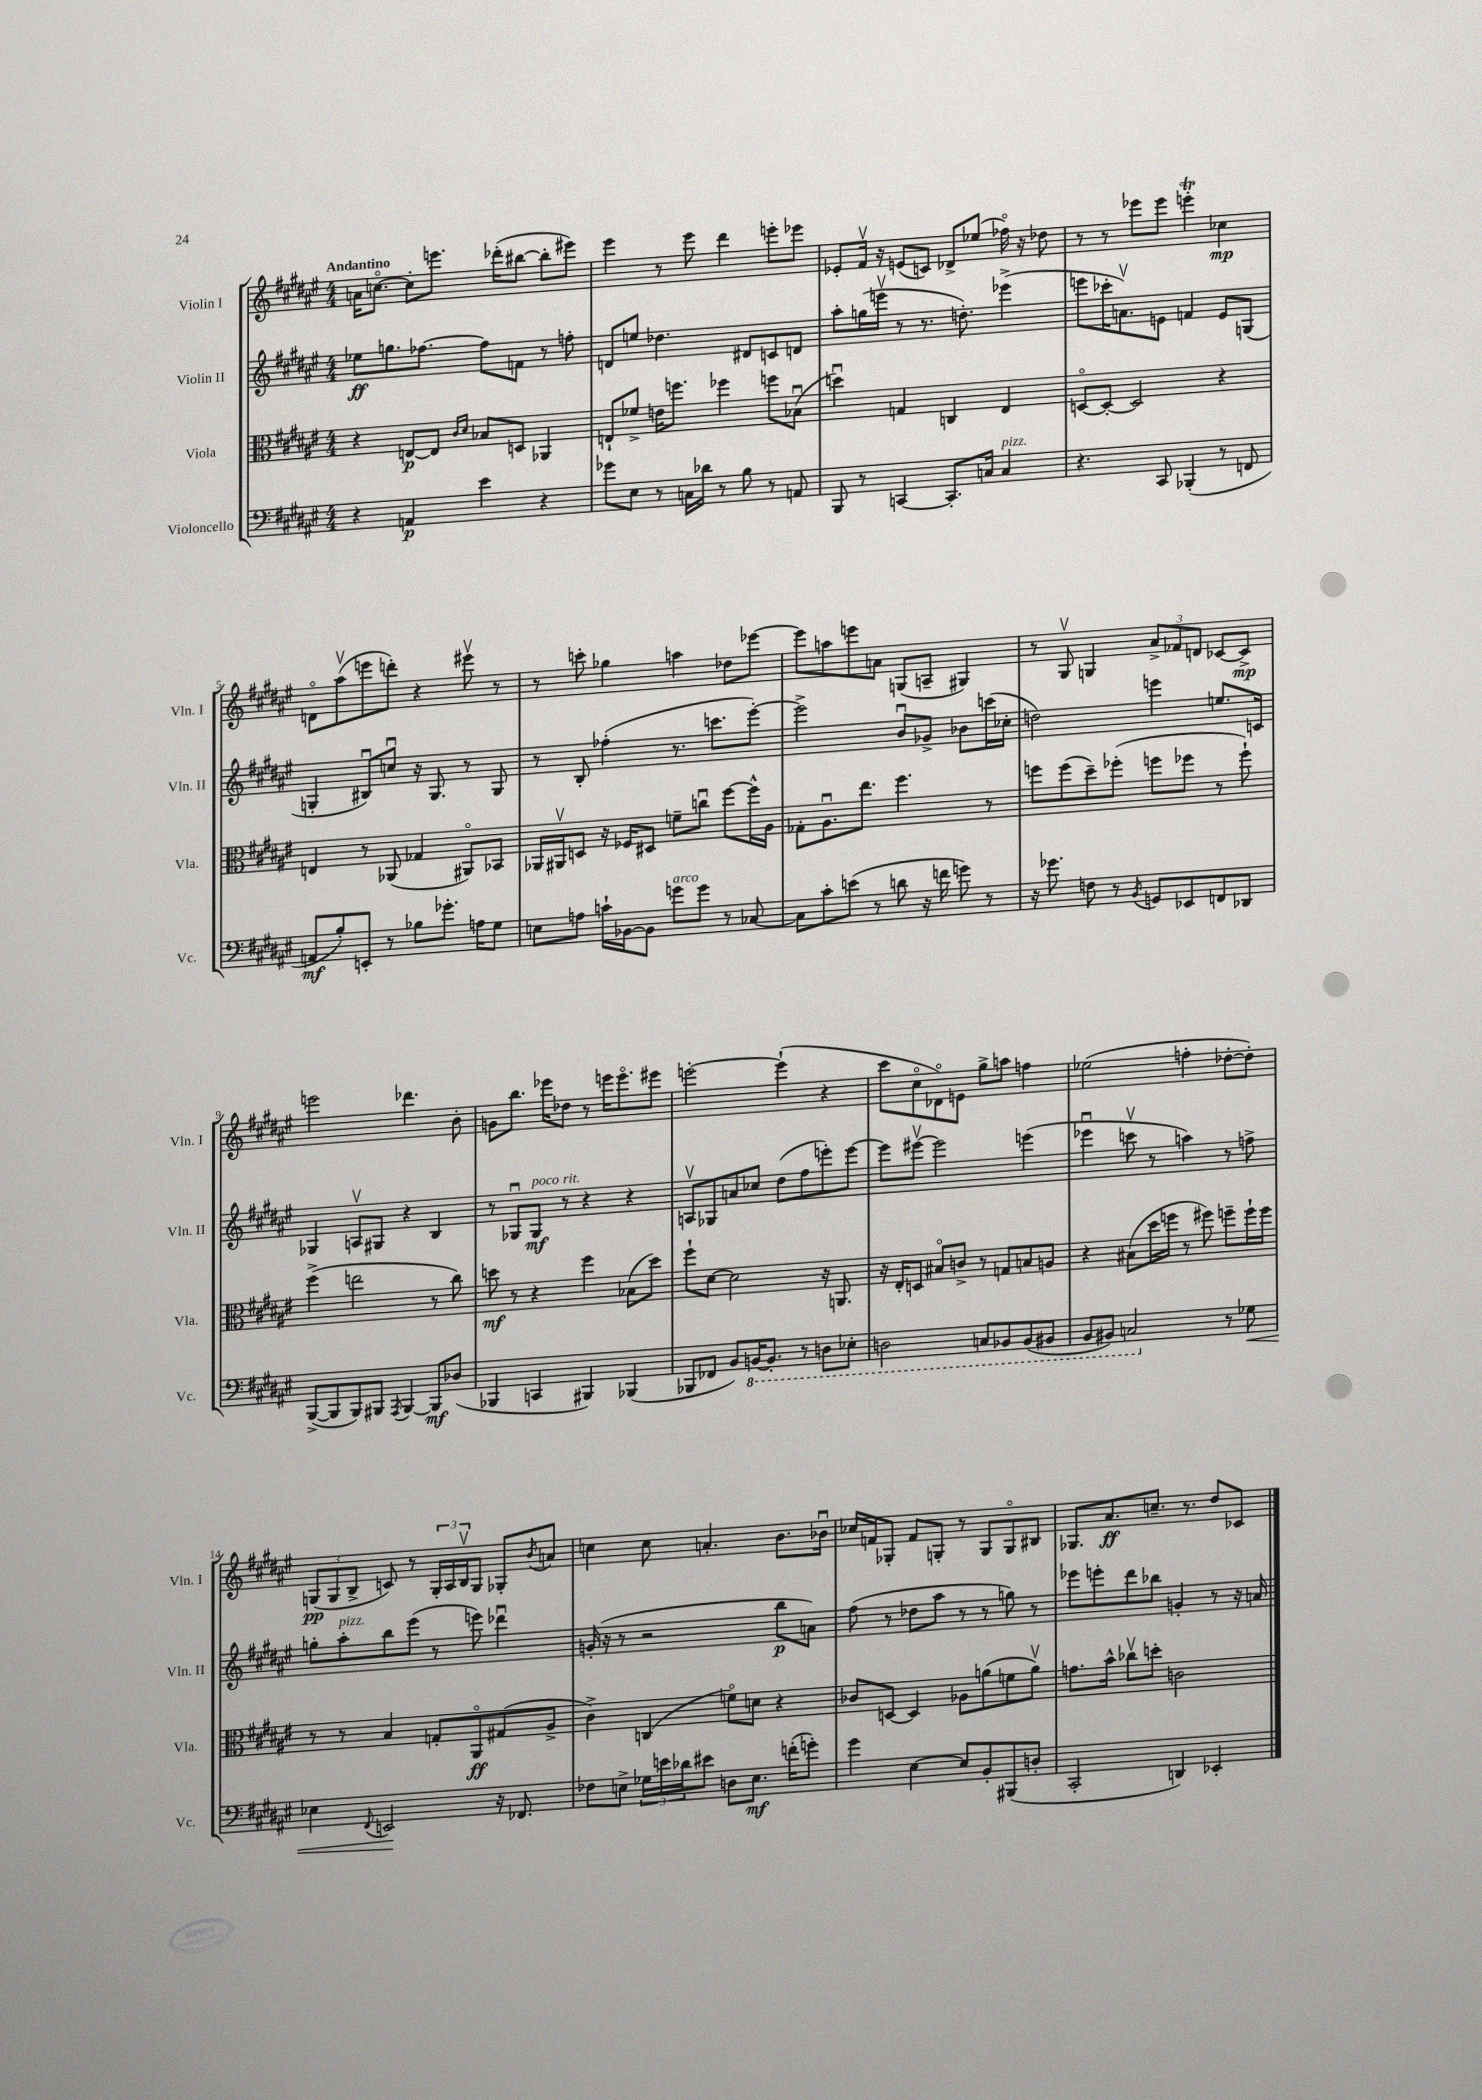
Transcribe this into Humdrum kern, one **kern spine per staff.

**kern	**kern	**kern	**kern
*staff4	*staff3	*staff2	*staff1
*clefF4	*clefC3	*clefG2	*clefG2
*k[f#c#g#d#a#e#]	*k[f#c#g#d#a#e#]	*k[f#c#g#d#a#e#]	*k[f#c#g#d#a#e#]
*M4/4	*M4/4	*M4/4	*M4/4
4r	4r	8ee-\L	16a\LK
.	.	.	[8.cco\J
.	.	8.gg\	.
4AA/	[8E/L	.	8cc'\]L
.	.	[8.ff-\J	.
.	8E/]J	.	8.eee\J
.	16qqc#/LL	.	.
.	16qqd#/JJ	.	.
4e#\	8B-/L	8ff-\]L	.
.	.	.	(16ddd-'\LK
.	8D/J	8f\J	[8bb#\J
4r	4AA-/	8r	8bb#'\]L
.	.	8ff'\	8eee#\J)
=	=	=	=
8g-\L	8E`/L	8d/L	4eee#\
8E#\J	8f-^/J	8ee/J	.
8r	16e\LK	4.dd-\	8r
.	8.ff\J	.	.
16C\LL	.	.	8eee#\
16d-\JJ	.	.	.
8r	4ff-\	.	4ddd#\
8B\	.	8d#/L	.
8r	8ff\L	8c/	8eee'\L
8AA/	(8B-u\J	8d/J	8eee-\J
=	=	=	=
8BBB/	4ddu\)	8aa#'\L	8e-'/L
8r	.	(16gg\L	16f#v/Jk
.	.	16eeev\JJ	16r
[4CC/	4G/	8r	(8e/L
.	.	8.r	8c/J)
8.CC'/]L	4C/	.	8d-^/L
.	.	8.dd'\)	.
.	.	.	(8ee-/J
16C/Jk	.	.	.
4C/	4E#/	(4eee-^\	16ff-o\)
.	.	.	16r
.	.	.	8dd-\
=	=	=	=
4.r	[8Do/L	8eee\L	8r
.	8D'/_J	16ccc-'\K	8r
.	.	8.av\)	.
.	2D/]	.	8eee-\L
8CC#/	.	8e\J	8eee-\J
(4BBB-'/	.	4f/	4eee'\
8r	4r	8e/L	4cc-\
8FF/	.	(8G/J	.
=	=	=	=
8AA/L	4E/	4G'/	8do\L
8B'/)	.	.	(8aa#v\
8EE'/J	8r	8B#u/L)	8eee\
8r	(8AA-/	8ccu/J	8ddd'\J)
8B-\L	4G-/	16r	4r
.	.	8.G/	.
8.g-'\J	.	.	.
.	8AA#o/L)	8r	8eee#v\
16A\LK	.	.	.
8G#\J	8BB-/J	8G/	8r
=	=	=	=
8E\L	16AA-/LL	8r	8r
.	16AA#v/J	.	.
8A\J	8D/J	8B'/	8ccc'\
16c`\LL	16r	(4ff-'\	4gg-\
[16BB-\J	16F-/LK	.	.
8BB-\]J	8D#/J	.	.
8g\L	8f~\L	8.r	4aa\
8g\J	8ccu\J	.	.
.	.	8.ccc\L	.
8r	[8ff#\L	.	8dd-\L
[8C-/	16ff#^^\]L	[8eee#'\J)	[8eee-\J
.	16A#\JJ	.	.
=	=	=	=
8C-\]L	8G-'\L	2eee#^\]	8eee-\]L
8c#'\	8.A#u\	.	8aa\
(8e\J	.	.	8eee\
.	8.ee#\J	.	.
8r	.	.	8a\J
8d\	4.ff#\	8bu/L	(8G/L
16r	.	8g-^/J	8A~/J
16f\	.	.	.
8g\)	.	8b-\L	4G#/)
8r	8r	(16ccc\L	.
.	.	16cc-'\JJ	.
=	=	=	=
16r	8ff\L	2dd\)	8r
8.g-\	.	.	.
.	(8ff\	.	8G#v/
8F\	8dd#~\)	.	4G/
8r	(8ff-'\J	.	.
8qBB/	.	.	.
8GG/L	8ff\L	4eee\	12a#^/L
.	.	.	12f-/
8EE-/	8ff-\J	.	.
.	.	.	12d/J
8FF/	8r	8.ee/L	[8c-/L
8DD-/J	8ff-`\)	.	8c-^/]J
.	.	16c/Jk	.
=	=	=	=
([8BBB^/L	(4ff#^\	4G-/	2eee\
8BBB/]	.	.	.
8BBB/)	2ee\	8Av/L	.
8BBB#/J	.	8G#/J	.
8qAAA#/	.	.	.
[4BBB#/	.	4r	4.ddd-\
8BBB#/]L	8r	4B/	.
(8D-/J	8cc#\)	.	8b'\
=	=	=	=
4BBB-/	8dd\	8r	8g\L
.	8r	8G-u/L	8.bb\J
4CC/	4r	8G-/J	.
.	.	.	16eee-\LK
.	.	8r	8dd-\J
4BBB#/)	4ff#\	4r	8r
.	.	.	16eee\LK
.	.	.	8.eeeo\
(4BBB-/	(8B-\L	4r	.
.	8dd\J)	.	8eee#\J
=	=	=	=
8BBB-/L	8ff#`\L	8Av/L	[2eee'\
8FF-/J	[8d#\J	8G-/	.
8BB/L)	2d#\]	8a/	.
[16BBB/K	.	8cc-/J	.
8.BBB'/]J	.	.	.
.	.	(8dd#\L	(4eee`\]
8r	.	8ff#\	.
8DD\L	16r	8eee'\)	4r
.	8.AA/	.	.
8EE-'\J	.	[8eee\J	.
=	=	=	=
2DD\	16r	8eee\]L	8ccc#\L
.	16E#'/LK	.	.
.	8D/J	[8eee#v\J	8cc#o\
.	8B#o/L	2eee#\]	8d-o\)
.	8c^/J	.	8e\J
8CC/L	8r	.	8gg#^\L
8BBB-/	8G/L	.	8aa\J
(8BBB-/	8B/	(4eee\	4ff\
8BBB#/J	8A/J	.	.
=	=	=	=
8BBB/L	4r	4eee-u\	(2ee-\
8BBB#/J)	.	.	.
2CC/	(8B#\L	8cccv\	.
.	16dd#\L	8r	.
.	16ff\JJ	.	.
.	8r	4aa\)	4ff'\
.	8ff#\)	.	.
8r	8ff~\L	8r	[8dd-'\L
8G-\	16ff`\L	8ff^\	8dd-'\]J)
.	16ff\JJ	.	.
=	=	=	=
4E-\	8r	8gg'\L	(12G/L
.	.	.	12G/
.	8r	8aa#'\	.
.	.	.	12B^/J
8qqFF#/	.	.	.
2EE/	4B/	8bb\	8c/)
.	.	(8eee#\J	8r
.	8G'/L	8r	24G'/LL
.	.	.	24A#/
.	.	.	24Bv/J
.	8AA#o/	8eee\)	8G/J
16r	(8G#/	4ddd-u\	8G-'/L
8.FF-/	.	.	.
.	.	.	8qb/
.	8A#^/J	.	8a/J
=	=	=	=
8F-\L	4c#^\)	(16g'/	4cc\
.	.	16r	.
8E^\J	.	8r	.
24G-\LL	(4C/	2r	8cc\
24e\	.	.	.
24d-\J	.	.	.
8e#\J	.	.	4.a'/
8D\L	8fo\L)	.	.
8.E\J	8d\J	.	.
.	4r	8bb\L	8.b\L
(16f'\LK	.	.	.
8g'\J)	.	8a\J)	.
.	.	.	16b-u\Jk
=	=	=	=
4g#\	8c-/L	(8ff#\	16cc-/LL
.	.	.	16f/J
.	[8D/J	8r	8G-'/J
[4E#\	4D/]	8dd-\L	8f/L
.	.	8aa#\J	8G'/J
8E#/]L	8A-\L	8r	8r
8BB'/	(8a\	8r	8G/L
(8BBB#/	8f\	8gg\)	8Go/
8D'/J	8av\J)	8r	8B#/J
=	=	=	=
2CC#'/	8.g\L	8eee-\L	8.G-/L
.	.	8eee'\	.
.	16b^^\Jk	.	8.a#/
.	8cc-v\L	8ddd#\	.
.	8dd'\J	8bb-\J	8.cc~/J
4DD/)	2c\	4g'/	.
.	.	.	8.r
4EE-'/	.	8r	8dd#/L
.	.	16r	8c-/J
.	.	16a/	.
==	==	==	==
*-	*-	*-	*-
